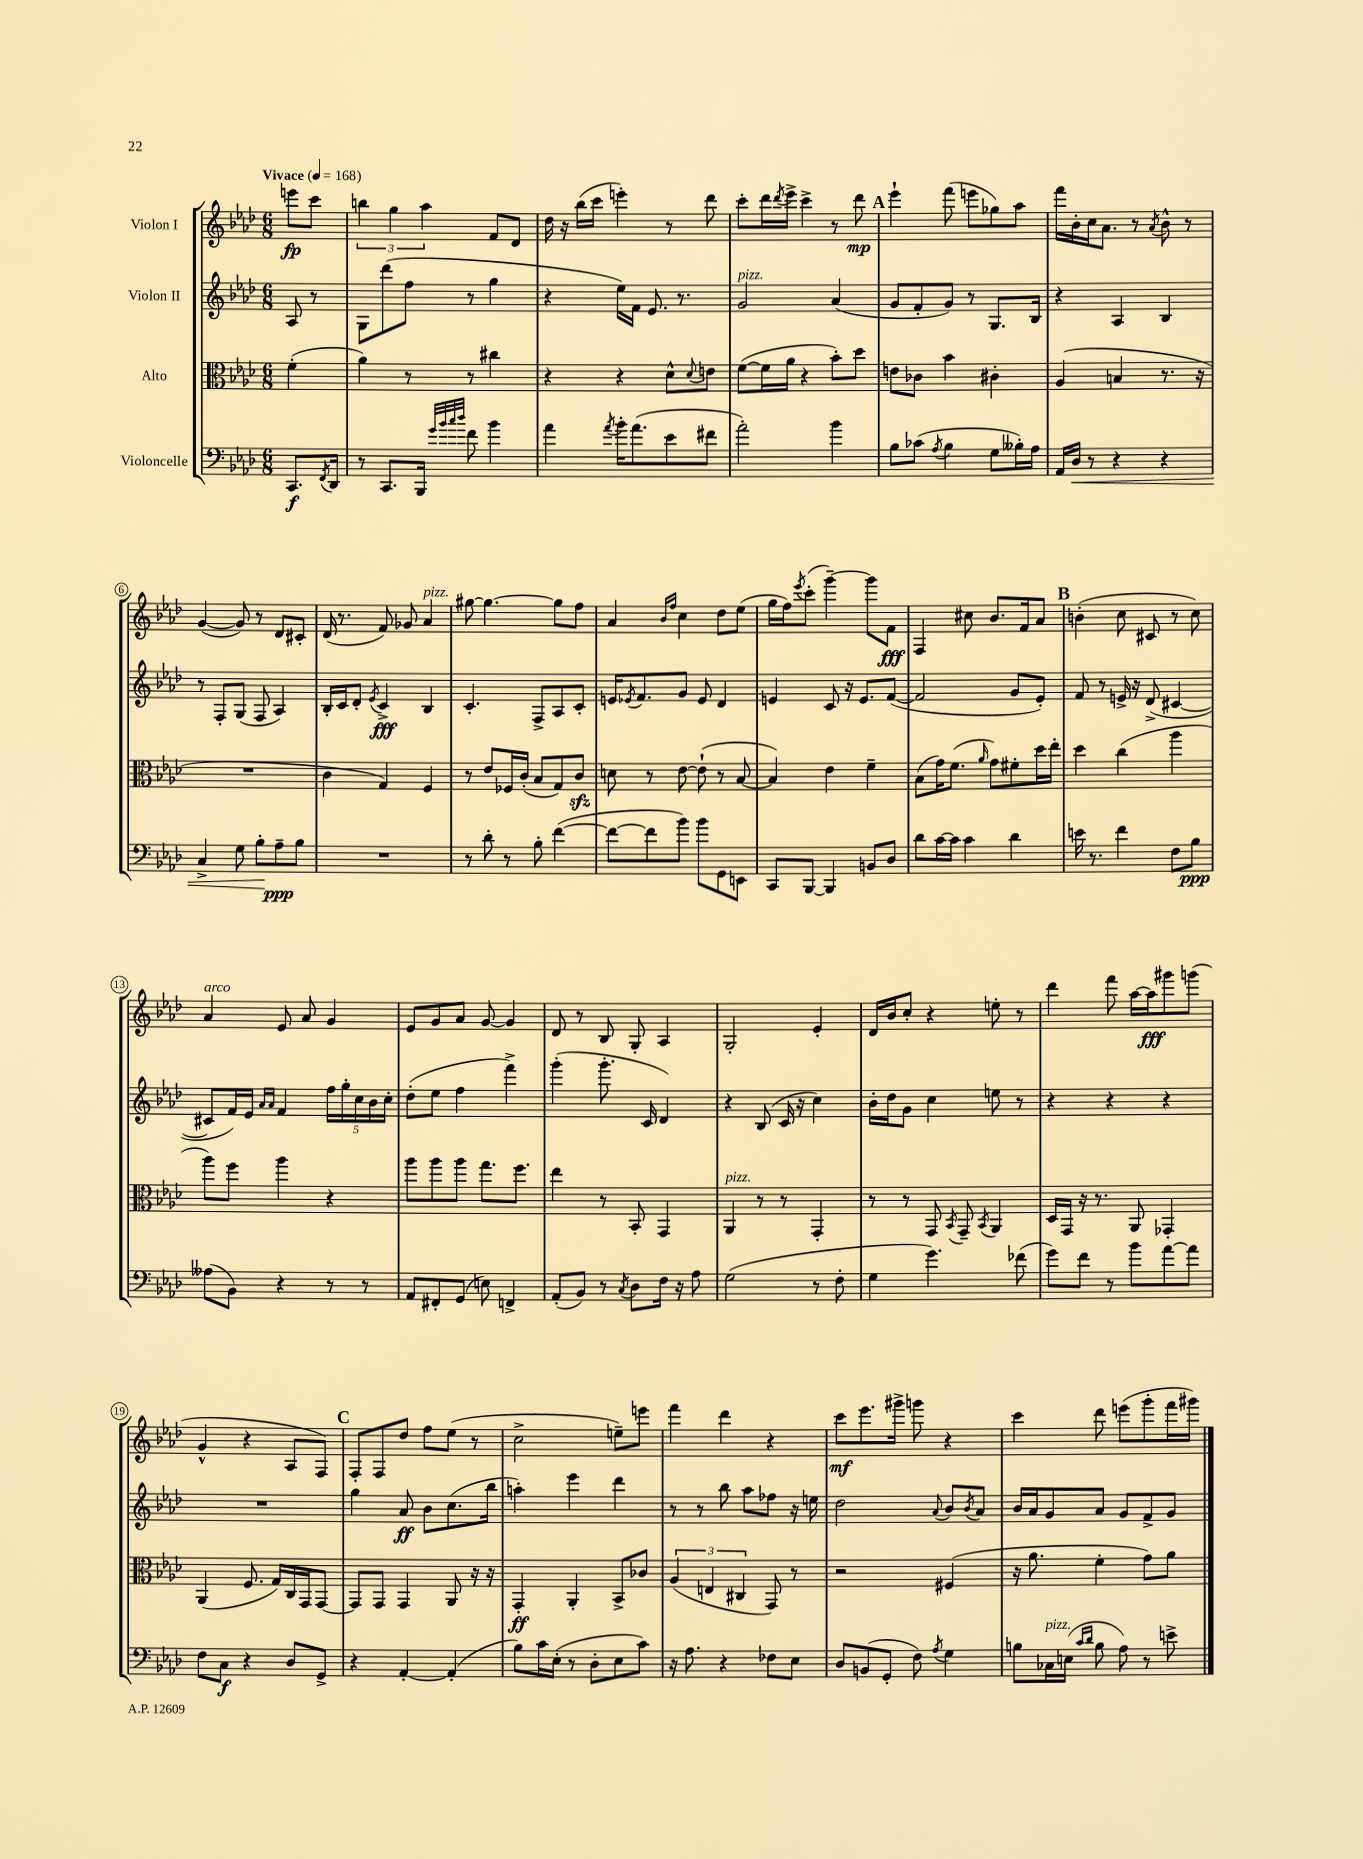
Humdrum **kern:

**kern	**kern	**kern	**kern
*staff4	*staff3	*staff2	*staff1
*clefF4	*clefC3	*clefG2	*clefG2
*k[b-e-a-d-]	*k[b-e-a-d-]	*k[b-e-a-d-]	*k[b-e-a-d-]
*M6/8	*M6/8	*M6/8	*M6/8
*MM168	*MM168	*MM168	*MM168
8.CC	(4f'	8A-	8eee
.	.	8r	8ccc
8qFF	.	.	.
16DD-	.	.	.
=	=	=	=
8r	4a-)	8G	6bb
8.CC	.	(8ddd-	.
.	.	.	6gg
.	8r	8ff	.
16BBB-	.	.	.
.	.	.	6aa-
32qqg	.	.	.
32qqb-	.	.	.
32qqcc	.	.	.
32qqdd-	.	.	.
8f	8r	8r	.
4b-	4cc#	4gg	8f
.	.	.	8d-
=	=	=	=
4a-	4r	4r	16dd-
.	.	.	16r
.	.	.	(16bb-
.	.	.	16ccc
8qa-	.	.	.
16b-'	4r	16ee-)	4eee')
(8.a-	.	16f	.
.	.	8.e-	.
8e-	8d-^^	.	8r
.	.	8.r	.
.	8qqd-	.	.
8f#	8e	.	8ddd-
=	=	=	=
2a-')	([8f	2g	8ccc'
.	16f]	.	16ddd-
.	.	.	8qddd-
.	16a-	.	16eee-^
.	4r	.	4ccc^
4b-	8b-')	(4a-	8r
.	8dd-	.	8ddd-
=	=	=	=
8B-	8e	8g	4eee-`
(8c-	8c-	8f'	.
8qA-	.	.	.
4B-	4b-	8g)	(8fff
.	.	8r	8eee
8G	4c#'	8.G	8gg-)
16B--')	.	.	8aa-
16A-	.	16B-	.
=	=	=	=
16AA-	(4A-	4r	16fff
16D-	.	.	16b-'
8r	.	.	16cc
.	.	.	8.a-
4r	4B	4A-	.
.	.	.	8r
.	.	.	8qa-
4r	8.r	4B-	8b-^^
.	.	.	8r
.	16r	.	.
=	=	=	=
4C^	2.r	8r	([4g
.	.	8F'	.
8G	.	(8G	8g])
8B-'	.	8F	8r
8A-~	.	4A-)	8d-
8B-	.	.	8c#'
=	=	=	=
2.r	4c	16B-'	(16d-
.	.	16c	8.r
.	.	8d-'	.
.	.	8qe-	.
.	4G)	4c^	8f)
.	.	.	8g-
.	4F	4B-	4a-
=	=	=	=
8r	8r	4.c'	[8gg#
8d-'	8e-	.	4.gg#_
8r	16F-	.	.
.	(16c'	.	.
8B-'	8B-	8F^	.
([4f	8G)	8A-	8gg#]
.	8c	8c'	8ff
=	=	=	=
8f_	8d	16e	4a-
.	.	8qe-	.
.	.	8.f	.
8f]	8r	.	.
.	.	.	16qqb-
.	.	.	16qqff
8b-)	[8e-	8g	4cc
8b-	(8e-`]	8e-	.
8GG	8r	4d-	8dd-
8EE	[8B-	.	(8ee-
=	=	=	=
8CC	4B-])	4e	16gg
.	.	.	16ff)
.	.	.	8qeee-
[8BBB-	.	.	(8ccc'
4BBB-]	4e-	8c	[4ggg~)
.	.	16r	.
.	.	8.e	.
8BB	4f~	.	8ggg]
8D-	.	([8f	8f
=	=	=	=
8d-	(8B-	2f]	4F
[16c	16g)	.	.
16c]	(8.f	.	.
4c	.	.	8cc#
.	16qqa-	.	.
.	8g)	.	8.b-
4d-	8f#'	8g	.
.	.	.	16f
.	16dd-	8e-')	8a-
.	16ee-'	.	.
=	=	=	=
16e	4dd-	8f	(4b'
8.r	.	.	.
.	.	8r	.
4f	(4cc	16e^	8cc
.	.	16r	.
.	.	(8d-^	8c#
8F	4aa-	[4c#	8r
8B-	.	.	8cc)
=	=	=	=
(8A--	8aa-)	8c#]	4a-
8BB-)	8ff	16f)	.
.	.	16e-	.
.	.	16qqa-	.
.	.	16qqa-	.
4r	4aa-	4f	8e-
.	.	.	8a-
8r	4r	20ff	4g
.	.	20gg'	.
.	.	20cc	.
8r	.	.	.
.	.	20b-	.
.	.	20cc'	.
=	=	=	=
8AA-	8aa-	(8dd-'	8e-
8FF#'	8aa-	8ee-	8g
(8GG	8aa-	4ff	8a-
8E)	8.gg	.	[8g
4FF^	.	4fff^)	4g]
.	8.ff	.	.
=	=	=	=
(8AA-'	4ee-	(4ggg'	8d-
8BB-)	.	.	8r
8r	8r	8.ggg'	8B-
8qC	.	.	.
8D-	8BB-'	.	8G'
.	.	16c	.
16F	4GG	4d-)	4A-
16r	.	.	.
8A-	.	.	.
=	=	=	=
(2G	4AA-	4r	2G'
.	8r	(8B-	.
.	8r	16c	.
.	.	16r	.
8r	4GG'	4cc)	4e-'
8F'	.	.	.
=	=	=	=
4G	8r	16b-'	16d-
.	.	16dd-	16b-
.	8r	8g	8cc'
4.g)	8GG	4cc	4r
.	8qBB-	.	.
.	8GG~	.	.
.	8qBB-	.	.
.	4AA-	8ee	8ee'
(8f-	.	8r	8r
=	=	=	=
8g)	16D-	4r	4ddd-
.	16GG	.	.
8f	16r	.	.
.	8.r	.	.
8r	.	4r	8fff
8b-	8AA-	.	[16aa-
.	.	.	16aa-]
[8a-	4GG-'	4r	8ggg#
8a-]	.	.	(8ggg
=	=	=	=
8F	(4AA-	2.r	4g^^
8C	.	.	.
4r	8.F	.	4r
.	16G)	.	.
8D-	16C	.	8A-
.	16GG	.	.
8GG^	[8GG	.	8F)
=	=	=	=
4r	8GG]	4gg	8F'
.	8GG	.	8F
[4AA-'	4GG	8a-	8dd-
.	.	8b-	8ff
(4AA-']	8AA-	(8.cc	(8ee-
.	16r	.	8r
.	16r	16bb-	.
=	=	=	=
8B-)	4GG'	4aa')	2cc^
16c	.	.	.
(16E-'	.	.	.
8r	4AA-'	4eee-	.
8D-'	.	.	.
8E-	8BB-^	4ddd-	8ee~)
8c)	8c-	.	8eee
=	=	=	=
16r	(6A-	8r	4fff
8.A-	.	.	.
.	.	8r	.
.	6E	.	.
4r	.	8bb-	4ddd-
.	6C#	.	.
.	.	8aa-	.
8F-	8GG)	8ff-	4r
8E-	8r	16r	.
.	.	16ee	.
=	=	=	=
8D-	2r	2dd-	8ccc
(8BB	.	.	8.eee-
8GG'	.	.	.
.	.	.	16ggg#^
8F)	.	.	8ggg
8qA-	.	8qqa-	.
4G	(4F#	8b-	4r
.	.	8qb-	.
.	.	8a-	.
=	=	=	=
8B	16r	16b-	4ccc
.	8.a-	16a-	.
16C-	.	8g	.
(16E	.	.	.
16qqc	.	.	.
16qqd-	.	.	.
8B	4f'	8a-	8ddd-
8A-)	.	8g	(8eee
8r	8g)	8f^	8ggg'
8e^	8a-	8g	16fff
.	.	.	16ggg#)
==	==	==	==
*-	*-	*-	*-
